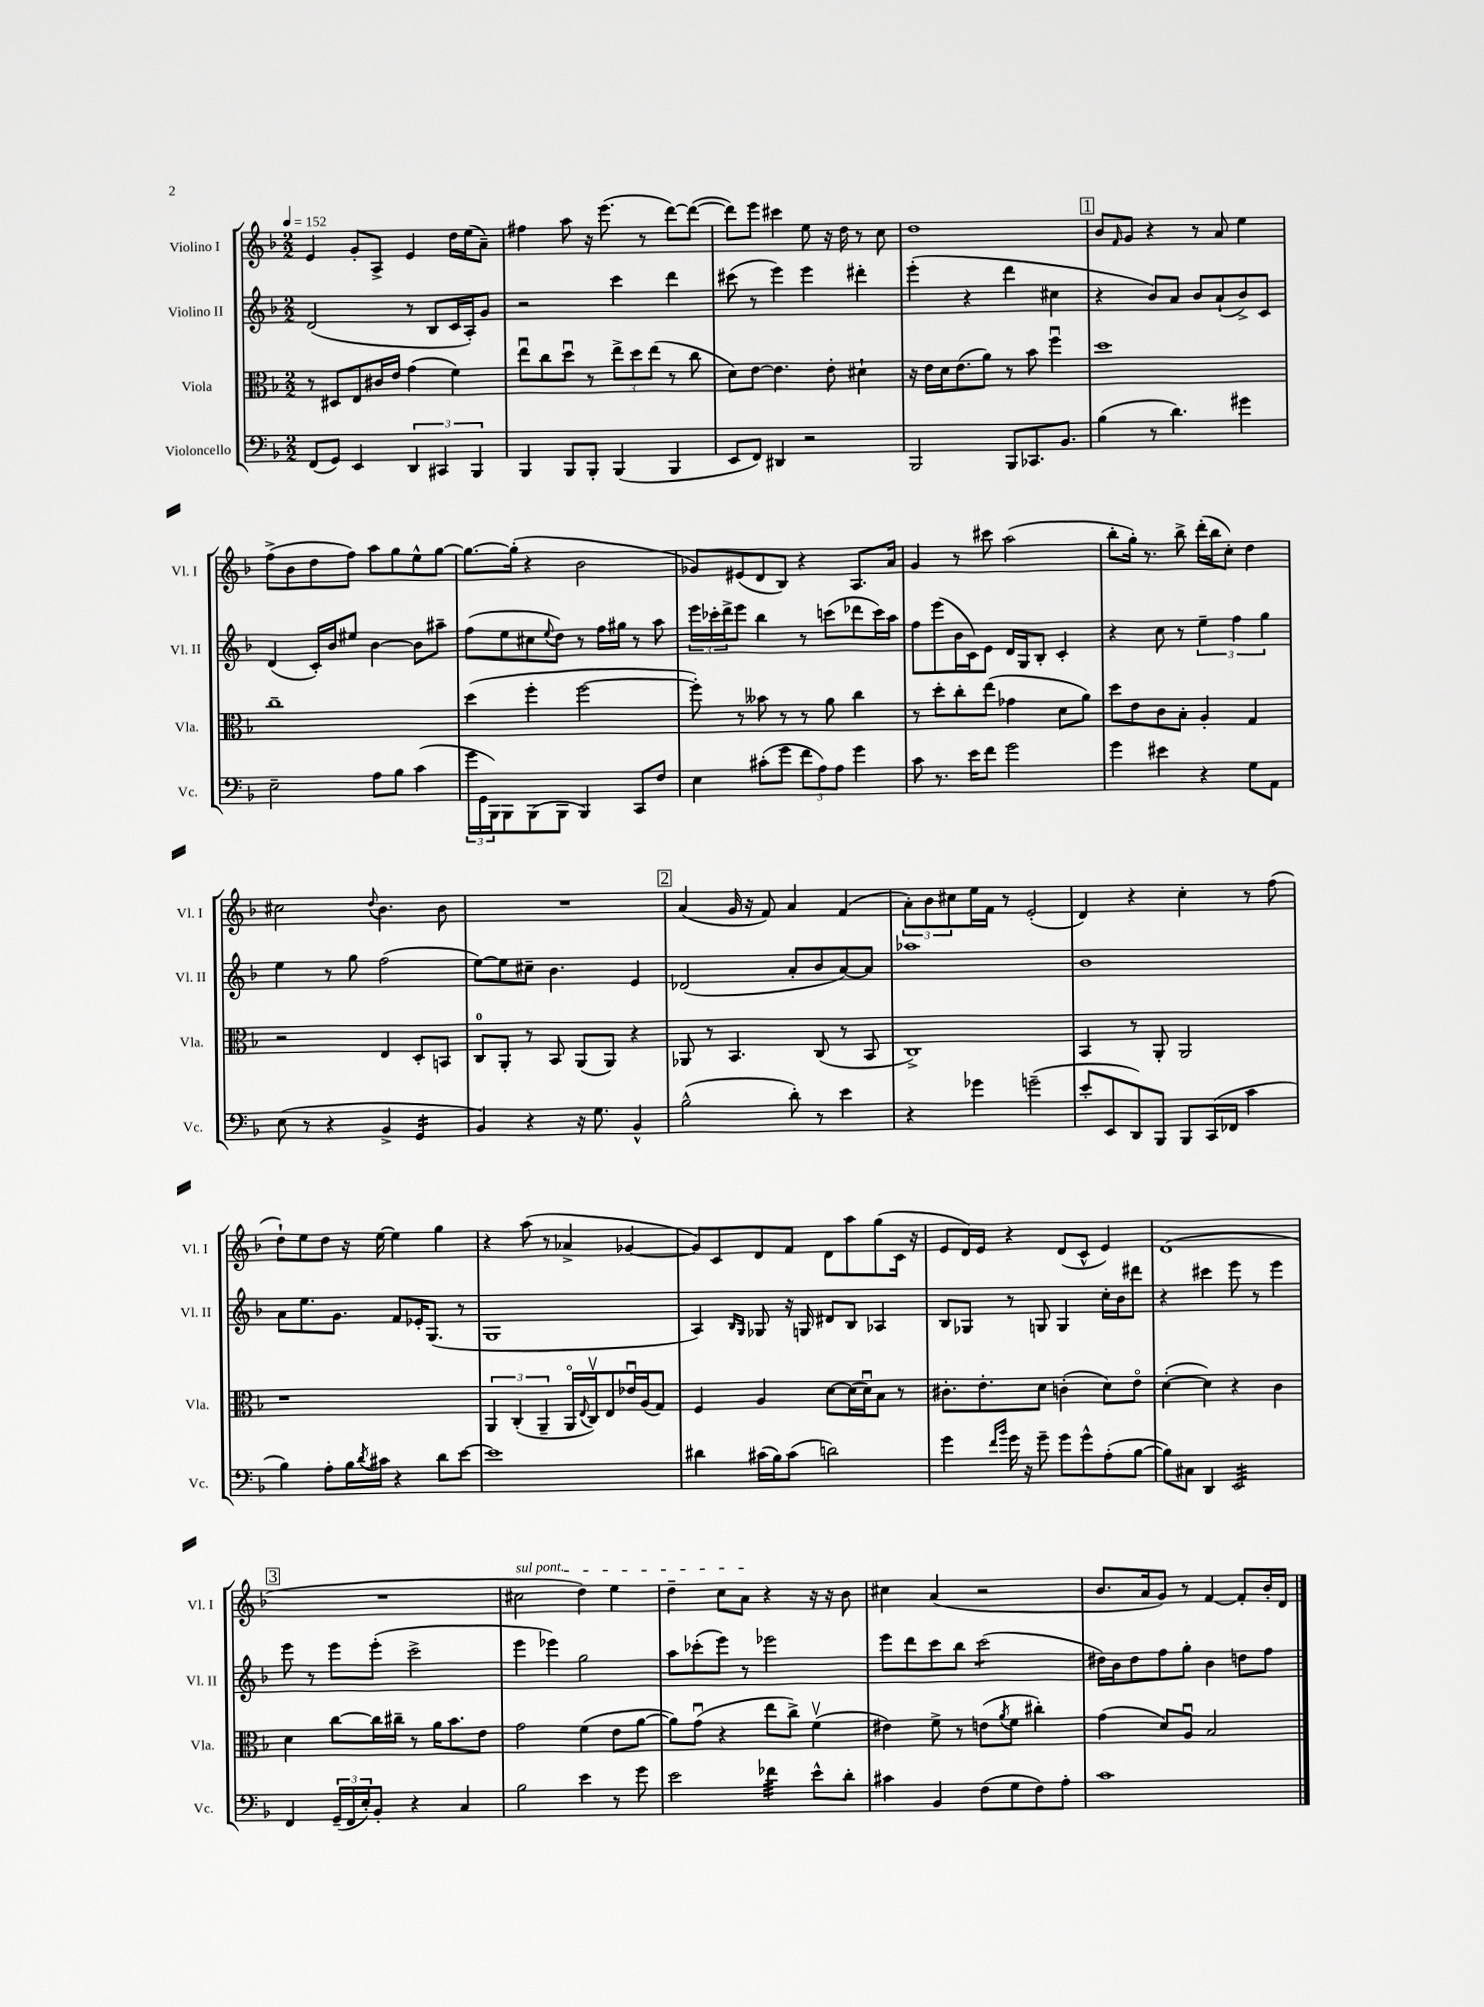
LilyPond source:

<<
\new StaffGroup <<
\new Staff = "s0" \with { instrumentName = "Violino I" shortInstrumentName = "Vl. I" } {
    \clef treble \key f \major \numericTimeSignature \time 2/2 \tempo 4 = 152
    e'4 g'8-. a8-> e'4 d''16 e''16( a'8--) |
    fis''4 a''8 r16 e'''8.( r8 d'''8~) d'''8~( |
    d'''8) e'''8 cis'''4 e''8 r16 d''16 r8 c''8 |
    d''1 |
    \mark \markup { \box "1" } bes'8 \grace { f'16 } g'8 r4 r8 a'8 e''4 |
    f''8->( bes'8 d''8 f''8) a''8 g''8 e''8-^ g''8~ |
    g''8.~ g''16-.( r4 bes'2 |
    ges'8) eis'8( d'8 bes8) r4 a8. a'16 |
    g'4 r8 cis'''8 a''2( |
    bes''8-. g''16-.) r8. bes''8-> d'''16-.( bes''16 c''8-.) d''4 |
    cis''2 \appoggiatura { d''8 } bes'4. bes'8 |
    R1 |
    \mark \markup { \box "2" } a'4( g'16 r16 f'8) a'4 f'4( |
    \tuplet 3/2 { a'8-.) bes'8 cis''8 } e''16 f'16 r8 e'2-.( |
    d'4) r4 c''4-. r8 f''8( |
    d''8-!) e''8 d''8 r16 e''16~ e''4 g''4 |
    r4 a''8( r8 aes'4-> ges'4~ |
    ges'8) c'8 d'8 f'8 d'8 a''8 g''8( c'16 r16 |
    e'8 d'16) e'16 r4 d'8( c'8-^ e'4) |
    d'1( |
    \mark \markup { \box "3" } R1 |
    \once \override TextSpanner.bound-details.left.text = \markup { \italic "sul pont." } cis''2\startTextSpan d''4) e''4 |
    d''4-- c''8 a'8\stopTextSpan r4 r16 r16 bes'8 |
    cis''4 a'4( r2 |
    bes'8. a'16 g'8) r8 f'4~ f'8-. bes'16-. d'16 \bar "|." |
}
\new Staff = "s1" \with { instrumentName = "Violino II" shortInstrumentName = "Vl. II" } {
    \clef treble \key f \major \numericTimeSignature \time 2/2
    d'2( r8 bes8 c'16 a16-.) g'8 |
    r2 c'''4 d'''4 |
    cis'''8( r8 e'''4) e'''4 dis'''4-. |
    e'''4-.( r4 d'''4 cis''4 |
    \mark \markup { \box "1" } r4 bes'8) a'8 bes'8 a'8-!( bes'8->) c'8 |
    d'4( c'16-.) bes'16 eis''8 bes'4~ bes'8 ais''8-- |
    f''8( e''8 cis''8 \appoggiatura { e''8 } d''8) r8 f''16 gis''16 r8 a''8 |
    \tuplet 3/2 { e'''16 ces'''16-. d'''16-> } e'''8 bes''4 r8 c'''8( des'''8 c'''16) a''16 |
    f''8 e'''8( bes'16 c'16) e'8 d'16 g16 bes8-. c'4-. |
    r4 c''8 r8 \tuplet 3/2 { e''4-- f''4 g''4 } |
    e''4 r8 g''8 f''2( |
    e''8~) e''8 cis''8-- bes'4. e'4 |
    \mark \markup { \box "2" } des'2( a'8-. bes'8 a'8~) a'8 |
    aes''1 |
    bes'1 |
    a'8 e''8. g'8. f'8 ees'16-. g8.( r8 |
    g1 |
    a4) \grace { bes16 g16 } ges8 r16 g16 dis'8 bes8 aes4 |
    bes8 ges8 r8 g8 g4 c''16-. bes'16 dis'''8 |
    r4 cis'''4 e'''8 r8 e'''4 |
    \mark \markup { \box "3" } e'''8 r8 e'''8 e'''8-.( c'''2-> |
    e'''4 ees'''4) g''2 |
    a''8 ces'''8-.( e'''8) r8 ees'''2 |
    e'''8 d'''8 c'''8 bes''8 c'''2:8( |
    dis''16) bes'16 dis''8 f''8 g''8-. bes'4 d''8 f''8 \bar "|." |
}
\new Staff = "s2" \with { instrumentName = "Viola" shortInstrumentName = "Vla." } {
    \clef alto \key f \major \numericTimeSignature \time 2/2
    r8 dis8 e8 cis'16 e'16 g'4( f'4) |
    e''8\downbow c''8 d''8\downbow r8 \tuplet 3/2 { e''8-> d''8 e''8( } r8 c''8 |
    d'8) e'8~ e'4. e'8-. dis'4-! |
    r16 e'16 d'16 e'8.( a'8) r8 bes'8 f''4\downbow |
    \mark \markup { \box "1" } d''1 |
    c''1-- |
    d''4( f''4-. f''2~ |
    f''8-.) r8 beses'8 r8 r8 a'8 c''4 |
    r8 d''8-. c''8-. e''8( ges'4 d'8 a'8) |
    d''8 e'8 c'8 bes8-. a4-. g4 |
    r2 e4 d8-. b,8 |
    c8-0 a,8-. r8 bes,8 a,8( a,8) r4 |
    \mark \markup { \box "2" } aes,8 r8 bes,4. c8( r8 bes,8 |
    c1->) |
    bes,4 r8 a,8-. a,2 |
    r1 |
    \tuplet 3/2 { a,4 c4-.( a,4-- } a,16\flageolet \appoggiatura { e8 } c16\upbow) e8 ees'16\downbow a16( g8) |
    f4 a4 d'8~ d'16( d'16\downbow) bes8 r8 |
    cis'8.-. e'8.-. d'8 c'4-.( d'8) e'8\flageolet |
    d'4~-.( d'4) r4 c'4 |
    \mark \markup { \box "3" } d'4 c''8~ c''16 cis''16-- r8 a'16 bes'8. e'8 |
    g'2 f'4( e'8 a'8~ |
    a'8) g'8\downbow( r4 e''8 c''8->) f'4\upbow( |
    eis'4) f'8-> r8 e'8( \acciaccatura { a'8 } f'8 cis''4-.) |
    g'4( d'8) a8\downbow bes2 \bar "|." |
}
\new Staff = "s3" \with { instrumentName = "Violoncello" shortInstrumentName = "Vc." } {
    \clef bass \key f \major \numericTimeSignature \time 2/2
    f,8( g,8) e,4 \tuplet 3/2 { d,4 cis,4 bes,,4 } |
    bes,,4 bes,,8 bes,,8-. bes,,4( bes,,4 |
    e,8 f,8) dis,4 r2 |
    bes,,2 bes,,8 ces,8. bes,8. |
    \mark \markup { \box "1" } bes4( r8 d'4.) gis'4 |
    e2-- a8 bes8 c'4( |
    \tuplet 3/2 { g'16 g,16 bes,,16) } bes,,8 bes,,8( bes,,8 bes,,4) c,8 f8 |
    e4 cis'8-.( g'8 \tuplet 3/2 { f'8 a8) a8 } g'4 |
    c'8 r8. e'16 f'8 g'2 |
    g'4 eis'4 r4 g8 a,8 |
    e8( r8 r4 bes,4-> g,4:16 |
    bes,4) r4 r16 g8. bes,4-^ |
    \mark \markup { \box "2" } bes2-^( d'8-.) r8 e'4 |
    r4 ges'4 g'2--( |
    e'8-. e,8 d,8) bes,,8 bes,,8 c,16( fes,16 c'4 |
    bes4) a8-. bes16 \acciaccatura { d'8 } cis'16 r4 d'8 e'8~ |
    e'1 |
    dis'4 cis'16( bes16) cis'8( d'2) |
    g'4 \grace { f'16 bes'16 } g'16 r16 g'8-- g'8 g'8-^ a8-.( bes8~ |
    bes8) cis8 d,4 e,2:32 |
    \mark \markup { \box "3" } f,4 \tuplet 3/2 { g,16--( f,16 e16-.) } bes,8-. r4 c4 |
    bes2 e'4 r8 g'8 |
    e'2 fes'4:32 e'8-^ d'8-. |
    cis'4 bes,4 f8( g8 f8) a8-. |
    c'1 \bar "|." |
}
>>
>>
\layout { \context { \Score \remove "Bar_number_engraver" } }
